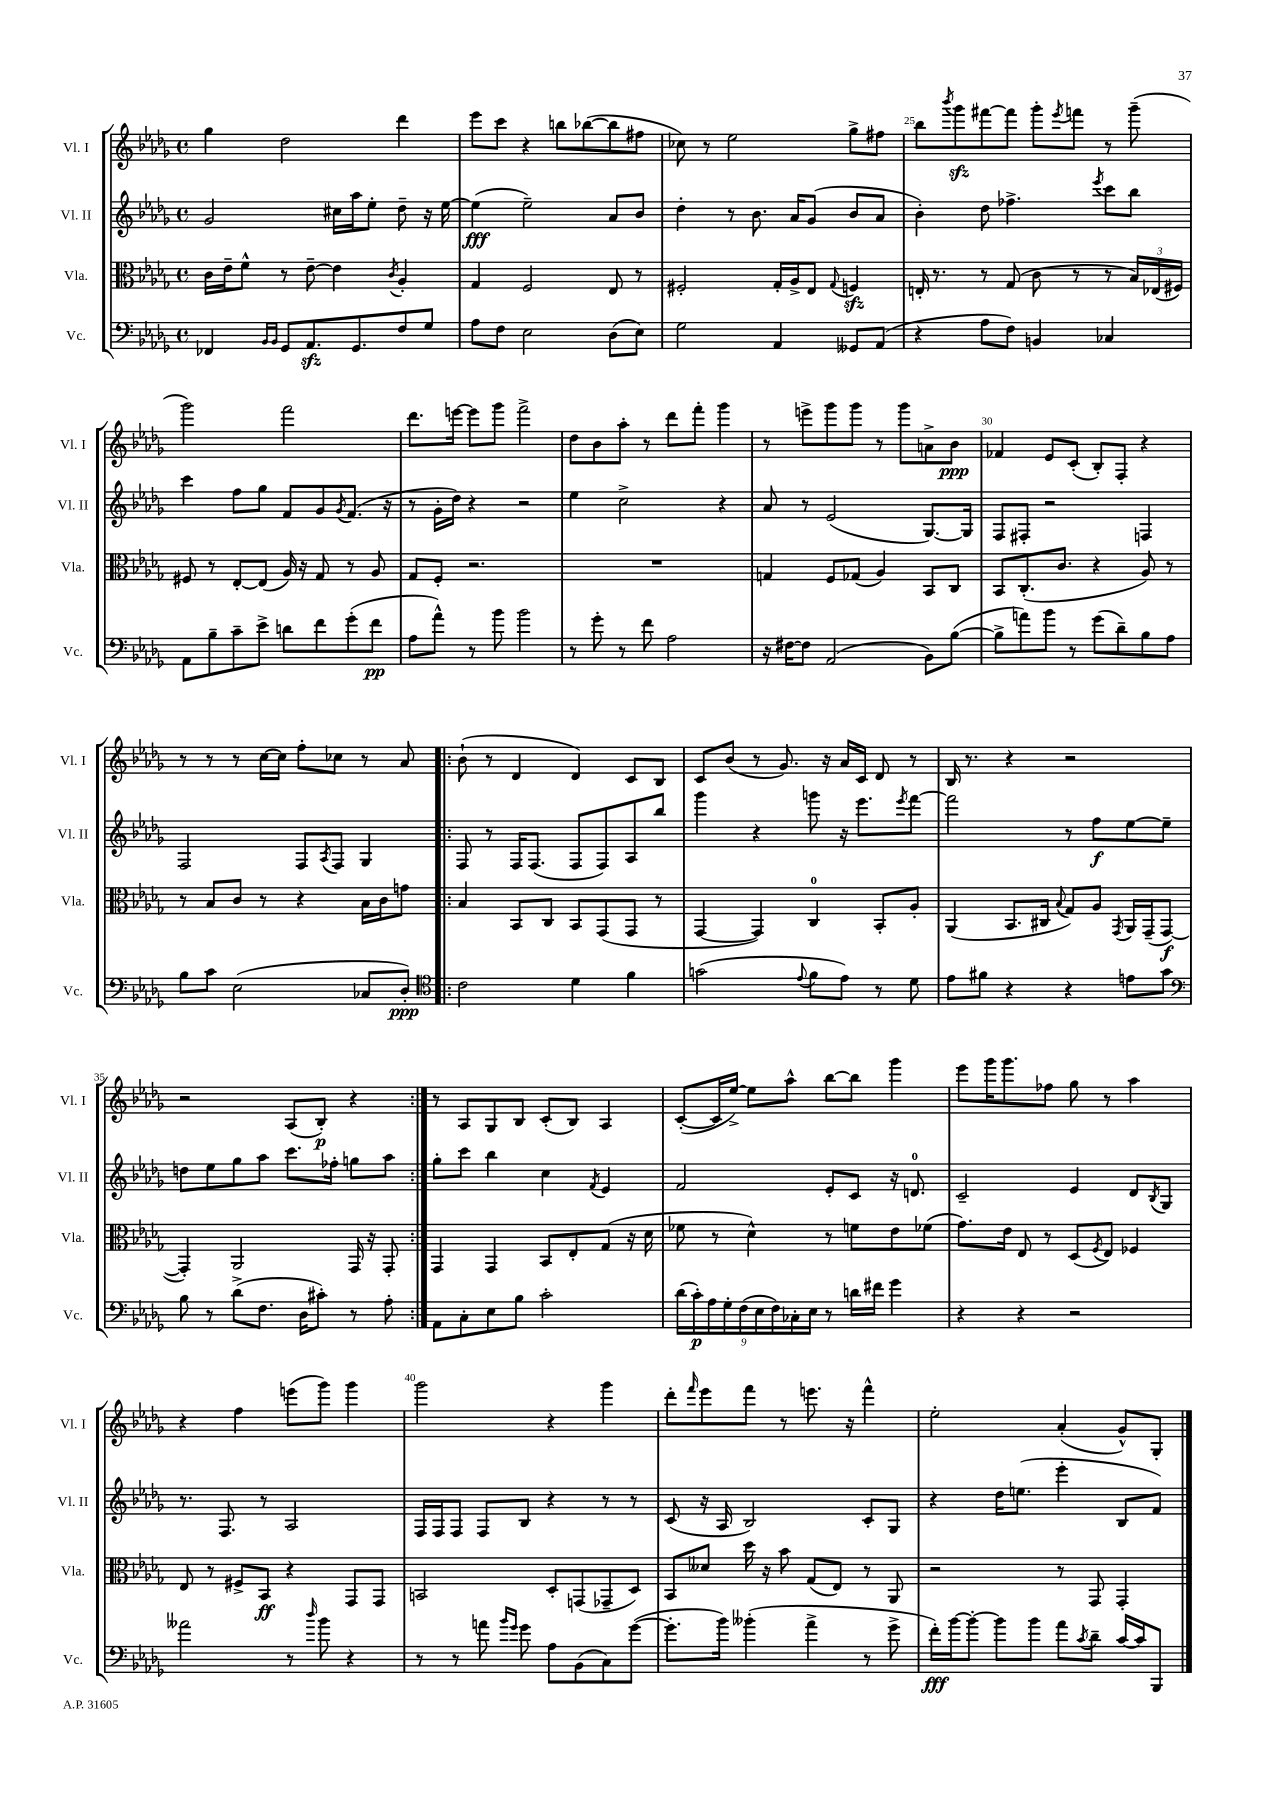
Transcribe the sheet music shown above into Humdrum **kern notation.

**kern	**kern	**kern	**kern
*staff4	*staff3	*staff2	*staff1
*clefF4	*clefC3	*clefG2	*clefG2
*k[b-e-a-d-g-]	*k[b-e-a-d-g-]	*k[b-e-a-d-g-]	*k[b-e-a-d-g-]
*M4/4	*M4/4	*M4/4	*M4/4
*met(c)	*met(c)	*met(c)	*met(c)
4FF-/	16c\LL	2g-/	4gg-\
.	16e-~\J	.	.
.	8f^^\J	.	.
16qqBB-/LL	.	.	.
16qqBB-/JJ	.	.	.
8GG-/L	8r	.	2dd-\
8.AA-/	[8e-~\	.	.
.	4e-\]	16cc#\LL	.
8.GG-/	.	16aa-\J	.
.	.	8ee-'\J	.
.	8qc/	.	.
8F/	4A-'/	8dd-~\	4ddd-\
8G-/J	.	16r	.
.	.	[16ee-\	.
=	=	=	=
8A-\L	4G-/	(4ee-\]	8eee-\L
8F\J	.	.	8ccc\J
2E-\	2F/	2ee-~\)	4r
.	.	.	8bb\L
.	.	.	([8bb-\
(8D-\L	8E-/	8a-/L	8bb-\]
8E-\J)	8r	8b-/J	8ff#\J
=	=	=	=
2G-\	2F#'/	4dd-'\	8cc-\)
.	.	.	8r
.	.	8r	2ee-\
.	.	8.b-\	.
4AA-/	16G-'/LL	.	.
.	16A-^/J	16a-/LK	.
.	8E-/J	(8g-/J	.
.	8qqG-/	.	.
8GG--/L	4F/	8b-/L	8gg-^\L
(8AA-/J	.	8a-/J	8ff#\J
=	=	=	=
4r	16E'/	4b-'\)	8bb-\L
.	8.r	.	.
.	.	.	8qbbb-/
.	.	.	8ggg-\
8A-\L	8r	8dd-\	[8fff#\
8F\J)	(8G-/	4.ff-^\	8fff#\]J
4BB/	8c\	.	8ggg-'\L
.	.	.	8qeee-/
.	8r	.	8fff\J
.	.	8qeee-/	.
4C-/	8r	8ccc\L	8r
.	24B-/LL)	8bb-\J	(8ggg-~\
.	(24E-/	.	.
.	24F#/JJ)	.	.
=	=	=	=
8AA-\L	8F#/	4ccc\	2ggg-\)
8B-~\	8r	.	.
8c~\	[8E-'/L	8ff\L	.
8e-^\J	(8E-/]J	8gg-\J	.
8d\L	16A-/)	8f/L	2fff\
.	16r	.	.
8f\	8G-/	8g-/	.
.	.	8qg-/	.
(8g-'\	8r	(8.f/J	.
8f\J	8A-/	.	.
.	.	16r	.
=	=	=	=
8A-\L	8G-/L	8r	8.ddd-\L
8a-^^\J)	8F'/J	16g-'\LL	.
.	.	16dd-\JJ)	[16eee\Jk
8r	2.r	4r	8eee\]L
8b-\	.	.	8ggg-\J
2b-\	.	2r	2fff^\
=	=	=	=
8r	1r	4ee-\	8dd-\L
8g-'\	.	.	8b-\
8r	.	2cc^\	8aa-'\J
8f\	.	.	8r
2A-\	.	.	8ddd-\L
.	.	.	8fff'\J
.	.	4r	4ggg-\
=	=	=	=
16r	4G/	8a-/	8r
[16F#\LK	.	.	.
8F#\]J	.	8r	8eee^\L
(2AA-/	8F/L	(2e-/	8ggg-\
.	(8G-/J	.	8ggg-\J
.	4A-/)	.	8r
.	.	.	8ggg-\L
8BB-\L)	8BB-/L	[8.G-/L)	8a^\
([8B-\J	8C/J	.	8b-\J
.	.	16G-/]Jk	.
=	=	=	=
8B-^\]L	8BB-/L	8F/L	4f-/
8a\)	(8.C'/	8F#'/J	.
8b-\J	.	2r	8e-/L
.	8.c/J	.	.
8r	.	.	(8c'/J
(8g-\L	4r	.	8B-'/L)
8d-~\)	.	.	8F'/J
8B-\	8A-/)	4F/	4r
8A-\J	8r	.	.
=	=	=	=
8B-\L	8r	2F/	8r
8c\J	8B-/L	.	8r
(2E-\	8c/J	.	8r
.	8r	.	[16cc\LL
.	.	.	16cc\]JJ
.	4r	8F/L	8ff'\L
.	.	8qA-/	.
.	.	8F/J	8cc-\J
8C-/L	16B-\LL	4G-/	8r
.	16c\J	.	.
8D-'/J)	8g\J	.	8a-/
=!|:	=!|:	=!|:	=!|:
*clefC4	*	*	*
2c\	4B-/	8F/	(8b-`\
.	.	8r	8r
.	8BB-/L	16F/LK	4d-/
.	.	(8.F/J	.
.	8C/J	.	.
4d-\	8BB-/L	8F/L	4d-/)
.	(8GG-/	8F/)	.
4f\	8GG-/J	8A-/	8c/L
.	8r	8bb-/J	8B-/J
=	=	=	=
(2g\	[4GG-/	4ggg-\	8c/L
.	.	.	(8b-/J
.	4GG-/])	4r	8r
.	.	.	8.g-/)
8qqe-/	.	.	.
8f\L	4C/	8ggg\	.
.	.	.	16r
8e-\J)	.	16r	16a-/LL
.	.	8.eee-\L	16c/JJ
8r	8BB-'/L	.	8d-/
.	.	8qeee-/	.
8d-\	8A-'/J	[8fff\J	8r
=	=	=	=
8e-\L	(4AA-/	2fff\]	16B-/
.	.	.	8.r
8f#\J	.	.	.
4r	8.BB-/L	.	4r
.	16C#/Jk	.	.
.	8qqB-/	.	.
4r	8G-/L)	8r	2r
.	8A-/J	8ff\L	.
.	8qGG-/	.	.
8e\L	16AA-/LL	[8ee-\	.
.	(16GG-~/J	.	.
8g-\J	[8GG-/J	8ee-~\]J	.
=	=	=	=
*clefF4	*	*	*
8B-\	4GG-'/])	8dd\L	2r
8r	.	8ee-\	.
(8d-^\L	2AA-/	8gg-\	.
8.F\J	.	8aa-\J	.
.	.	8.ccc\L	(8A-/L
16D-\LK	.	.	.
8c#'\J)	.	.	8B-'/J)
.	.	16ff-'\Jk	.
8r	16GG-/	8gg\L	4r
.	16r	.	.
8A-'\	8GG-'/	8aa-\J	.
=:|!	=:|!	=:|!	=:|!
8AA-\L	4GG-/	8gg-'\L	8r
8C'\	.	8ccc\J	8A-/L
8E-\	4GG-/	4bb-\	8G-/
8B-\J	.	.	8B-/J
2c'\	8BB-/L	4cc\	(8c'/L
.	8E-'/	.	8B-/J)
.	.	8qf/	.
.	(8G-/J	4e-/	4A-/
.	16r	.	.
.	16d-\	.	.
=	=	=	=
(18d-\LL	8f-\	2f/	([8c'/L
18c'\)	.	.	.
18A-\	.	.	.
.	8r	.	16c/]L
18G-'\	.	.	.
.	.	.	[16ee-^/JJ)
(18F\	.	.	.
.	4d-^^\)	.	8ee-\]L
18E-\	.	.	.
18F\)	.	.	.
.	.	.	8aa-^^\J
18C-'\	.	.	.
18E-\JJ	.	.	.
8r	8r	8e-'/L	[8bb-\L
16d\LL	8f\L	8c/J	8bb-\]J
16f#\JJ	.	.	.
4g-\	8e-\	16r	4ggg-\
.	.	8.d/	.
.	(8f-\J	.	.
=	=	=	=
4r	8.g-\L)	2c~/	8eee-\L
.	.	.	16ggg-\K
.	16e-\Jk	.	8.ggg-\
4r	8E-/	.	.
.	8r	.	8ff-\J
2r	(8D-/L	4e-/	8gg-\
.	8qF/	.	.
.	8E-/J)	.	8r
.	4F-/	8d-/L	4aa-\
.	.	8qB-/	.
.	.	8G-/J	.
=	=	=	=
2a--\	8E-/	8.r	4r
.	8r	.	.
.	.	8.F/	.
.	8F#^/L	.	4ff\
.	8BB-/J	8r	.
8r	4r	2A-/	(8eee\L
16qqdd-/	.	.	.
8b-\	.	.	8ggg-\J)
4r	8GG-/L	.	4ggg-\
.	8GG-/J	.	.
=	=	=	=
8r	2BB/	16F/LL	2ggg-\
.	.	16F/J	.
8r	.	8F/J	.
8a\	.	8F/L	.
16qqb-/LL	.	.	.
16qqg-/JJ	.	.	.
8g-\	.	8B-/J	.
8A-\L	8D-'/L	4r	4r
(8BB-\	(8GG/	.	.
8C\)	8GG-~/	8r	4ggg-\
([8g-\J	8D-/J)	8r	.
=	=	=	=
8.g-'\]L	8BB-/L	(8c/	8ddd-'\L
.	.	.	16qqfff/
.	8d--/J	16r	8eee-\
16b-\Jk)	.	16A-/	.
(4b--'\	16dd-\	2B-/)	8fff\J
.	16r	.	.
.	8b-\	.	8r
4a-^\	(8G-/L	.	8.eee\
.	8E-/J)	.	.
.	.	.	16r
8r	8r	8c'/L	4fff^^\
8g-^\	8AA-/	8G-/J	.
=	=	=	=
16f'\LL)	2r	4r	2ee-'\
[16b-\J	.	.	.
8b-'\_J	.	.	.
8b-\]L	.	16dd-\LK	.
.	.	(8.ee\J	.
8b-\J	.	.	.
8a-\L	8r	4eee-'\	(4a-'/
8qc/	.	.	.
8d-~\J	8GG-/	.	.
[16c/LL	4GG-'/	8B-/L	8g-^^/L)
16c/]J	.	.	.
8BBB-/J	.	8f/J)	8G-'/J
==	==	==	==
*-	*-	*-	*-
